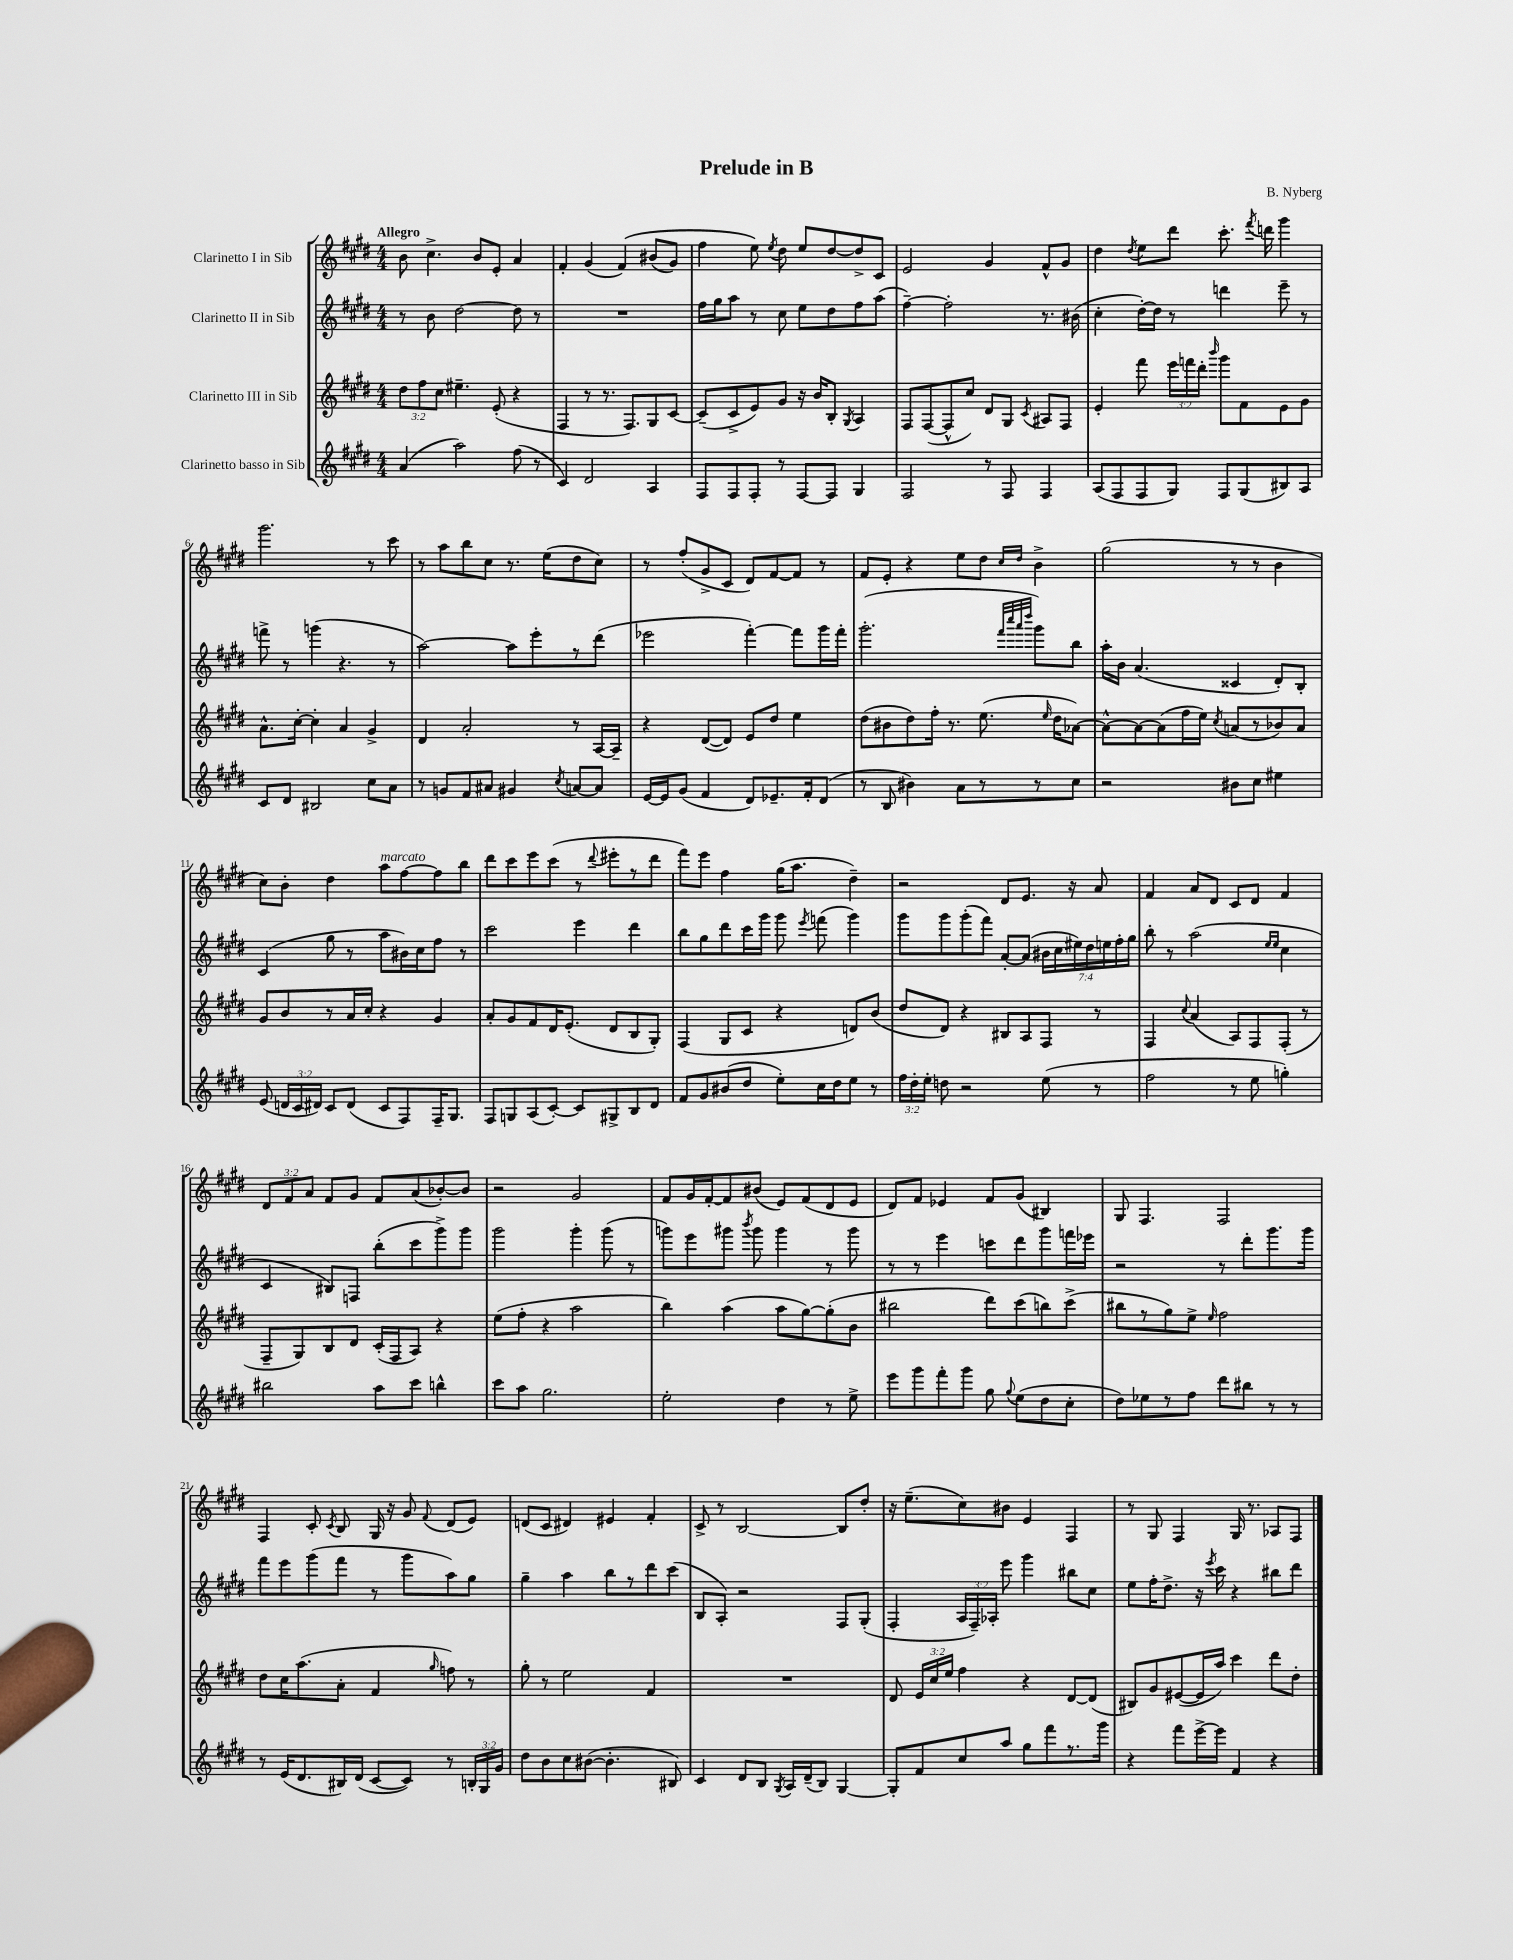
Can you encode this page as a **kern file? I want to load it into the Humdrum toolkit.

**kern	**kern	**kern	**kern
*part4	*part3	*part2	*part1
*staff4	*staff3	*staff2	*staff1
*I"Clarinetto basso in Sib	*I"Clarinetto III in Sib	*I"Clarinetto II in Sib	*I"Clarinetto I in Sib
*clefG2	*clefG2	*clefG2	*clefG2
*k[f#c#g#d#]	*k[f#c#g#d#]	*k[f#c#g#d#]	*k[f#c#g#d#]
*M4/4	*M4/4	*M4/4	*M4/4
=1	=1	=1	=1
!	!	!	!LO:TX:a:B:t=Allegro
(4a/	12dd#\L	8r	8b\
.	12ff#\	.	.
.	.	8b\	4.cc#^\
.	12cc#\J	.	.
2aa\)	4.ee#X~\	[2dd#\	.
.	.	.	8b/L
.	(8e'/	.	8e'/J
(8ff#\	4r	8dd#\]	4a/
8r	.	8r	.
=2	=2	=2	=2
4c#/)	4F#/	1r	4f#'/
2d#/	8r	.	(4g#/
.	8.r	.	.
.	.	.	(4f#/)
.	8.F#/L)	.	.
4A/	8G#/	.	(8b#X/L
.	[8c#/J	.	8g#/J)
=3	=3	=3	=3
8F#/L	(8c#~/L]	16ff#\LL	4ff#\
.	.	16gg#\J	.
8F#/	8c#^/	8aa\J	.
8F#'/J	8e/)	8r	8ee\)
.	.	.	8qee/
8r	8g#/J	8cc#\	8dd#\
[8F#/L	16r	8ee\L	8ee/L
.	16b/KL	.	.
8F#/J]	8B'/J	8dd#\	[8dd#/
.	8qG#/	.	.
4G#/	4A/	8ff#\	8dd#^/]
.	.	(8aa\J	8c#/J
=4	=4	=4	=4
2F#/	8F#/L	[4ff#~\)	2e/
.	([8F#/	.	.
.	8F#^^/]	2ff#'\]	.
.	8cc#/J)	.	.
8r	8d#/L	.	4g#/
8F#/	8G#/J	.	.
.	8qc#/	.	.
4F#/	8A#X/L	8.r	8f#^^/L
.	8F#/J	.	8g#/J
.	.	(16b#X\	.
=5	=5	=5	=5
(8A/L	4e'/	4cc#'\	4dd#\
8F#/	.	.	.
.	.	.	8qdd#/
8F#/	8fff#\	[16dd#'\LL)	8ee\L
.	.	16dd#\JJ]	.
8G#/J)	24eee\LL	8r	8ddd#\J
.	24fffn\	.	.
.	24ddd#'\JJ	.	.
.	16qqbbb/	.	.
8F#/L	8ggg#\L	4dddn\	8.ccc#'\
(8G#/	8f#\	.	.
.	.	.	8qfff#/
.	.	.	16dddn\
8B#X/)	8e\	8eee~\	4ggg#\
8A/J	8g#\J	8r	.
!!LO:LB:g=z
=6	=6	=6	=6
8c#/L	8.a^^\L	8fffn^\	2.ggg#\
8d#/J	.	8r	.
.	[16cc#'\Jk	.	.
2B#X/	4cc#'\]	(4gggn\	.
.	4a/	4.r	.
8cc#\L	4g#^/	.	8r
8a\J	.	8r	8ccc#\
=7	=7	=7	=7
8r	4d#/	[2aa\)	8r
8gn/L	.	.	8aa\L
8f#/	2a'/	.	8bb\
8a#X/J	.	.	8cc#\J
4g#X/	.	8aa\L]	8.r
.	.	8eee'\	.
.	.	.	(16ee\KL
8qcc#/	.	.	.
[8an/L	8r	8r	8dd#\
8a/J]	[16A/LL	(8ddd#\J	8cc#\J)
.	16A~/JJ]	.	.
=8	=8	=8	=8
[16e/LL	4r	2eee-X\	8r
16e/J]	.	.	.
(8g#/J	.	.	(8ff#'/L
4f#/	([8d#/L	.	8g#^/
.	8d#/J])	.	8c#/J
8d#/L)	8e/L	[4fff#'\)	8d#/L)
8.e-X~/	8dd#/J	.	[8f#/
.	4ee\	8fff#\L]	8f#/J]
16f#'/k	.	.	.
(8d#/J	.	16ggg#\L	8r
.	.	16fff#'\JJ	.
=9	=9	=9	=9
8r	(8dd#\L	(2.ggg#'\	8f#/L
8B/	8b#X\	.	8e'/J
4b#X\)	8dd#\)	.	4r
.	16ff#'\Jk	.	.
.	8.r	.	.
8a\L	.	.	8ee\L
8r	(8.ee\	.	8dd#\J
.	.	32qqfff#/LLL	.
.	.	32qqcccc#/	.
.	.	32qqaaa/	16qqcc#/LL
.	.	32qqdddd#/JJJ	16qqdd#/JJ
8r	.	8ggg#\L)	4b^\
.	16qqee/	.	.
.	16dd#\KL	.	.
8cc#\J	[8a-X\J)	8bb\J	.
=10	=10	=10	=10
2r	8a-^^\L_	16aa'\LL	(2gg#\
.	.	16b\JJ	.
.	8a-\_	(4.a/	.
.	(8a-\]	.	.
.	16ff#\L	.	.
.	16ee\JJ)	.	.
.	8qcc#/	.	.
8b#X\L	(8an/L	4c##X/	8r
8cc#\J	8r	.	8r
4ee#X\	8b-X/)	8d#'/L)	4b\
.	8a/J	8B'/J	.
!!LO:LB:g=z
=11	=11	=11	=11
(8e/	8g#/L	(4c#/	8cc#\L)
24dn/LL	8b/	.	8b'\J
24c#/	.	.	.
24d#X/JJ)	.	.	.
8c#/L	8r	8gg#\	4dd#\
(8d#/J	16a/L	8r	.
.	16cc#'/JJ	.	.
!	!	!	!LO:TX:a:i:t=marcato
8c#/L	4r	8aa\L	8aa\L
8F#/)	.	16b#X\L)	[8ff#\
.	.	16cc#\J	.
16F#~/K	4g#/	8ff#\J	8ff#\]
8.G#/J	.	.	.
.	.	8r	8bb\J
=12	=12	=12	=12
8F#/L	8a'/L	2ccc#\	8ddd#\L
8Gn/	8g#/	.	8ccc#\
(8A/	8f#/	.	8eee\
[8c#'/J)	16d#/K	.	(8ccc#\J
.	(8.e'/J	.	.
8c#/L]	.	4eee\	8r
.	.	.	8qqddd#/
8G#X^/	8d#/L	.	8eee#X'\L
8B/	8B/	4ddd#\	8r
8d#/J	8G#'/J)	.	8ddd#\J
=13	=13	=13	=13
8f#/L	(4F#/	8bb\L	8fff#\L)
8g#/	.	8gg#\	8eee\J
(8b#X/	8G#/L	8ddd#\	4ff#\
8dd#/J	8c#/J	16ccc#\L	.
.	.	16ggg#\JJ	.
8ee'\L)	4r	8ggg#\	(16gg#\KL
.	.	.	8.aa\J
.	.	8qeee/	.
16cc#\L	.	(8fffn\	.
16dd#\J	.	.	.
8ee\J	8dn/L)	4ggg#\)	4dd#~\)
8r	(8b/J	.	.
=14	=14	=14	=14
24ff#\LL	8dd#/L	8ggg#\L	2r
24dd#'\	.	.	.
24ee'\JJ	.	.	.
8ddn\	8d#/J)	8ggg#\	.
2r	4r	(8ggg#'\	.
.	.	8fff#\J)	.
.	8B#X/L	[8a'/L	8d#/L
.	8A/	(8a/J]	8.e/J
(8ee\	8F#/J	28b#X\LL	.
.	.	28cc#\	.
.	.	.	16r
.	.	28ee#X\)	.
.	.	28dd#\	.
8r	8r	.	8a/
.	.	28een\	.
.	.	28ff#'\	.
.	.	28gg#\JJ	.
=15	=15	=15	=15
2ff#\	4F#/	8bb'\	4f#/
.	.	8r	.
.	8qqcc#/	.	.
.	(4a/	(2aa\	8a/L
.	.	.	8d#/J
8r	8A/L)	.	8c#/L
8ee\	8F#/	.	8d#/J
.	.	16qqee/LL	.
.	.	16qqee/JJ	.
4ggn'\)	(8F#'/J	4cc#\	4f#/
.	8r	.	.
!!LO:LB:g=z
=16	=16	=16	=16
2bb#X\	8F#~/L	4c#/	12d#/L
.	.	.	12f#/
.	8G#/)	.	.
.	.	.	12a/J
.	8B/	8B#X/L)	8f#/L
.	8d#/J	8Fn/J	8g#/J
8aa\L	(16c#'/LL	(8bb'\L	8f#/L
.	16F#/J	.	.
8ccc#\J	8A/J)	8ccc#\	(8a/
4bbn^^\	4r	8ggg#^\)	[8b-X'/)
.	.	8ggg#\J	8b-/J]
=17	=17	=17	=17
8ccc#\L	(8ee\L	2ggg#\	2r
8aa\J	8ff#'\J	.	.
2.gg#\	4r	.	.
.	2aa\	4ggg#'\	2g#/
.	.	(8ggg#\	.
.	.	8r	.
=18	=18	=18	=18
2ee'\	4bb\)	8gggn\L)	8f#/L
.	.	8eee\	16g#/L
.	.	.	[16f#'/J
.	(4aa\	8ggg#X\J	8f#/]
.	.	8qbbb/	.
.	.	8ggg#\	(8b#X/J
4dd#\	8aa\L	4ggg#\	8e/L)
.	[8gg#\)	.	(8f#/
8r	(8gg#'\]	8r	8d#/
8ee^\	8b\J	8ggg#\	8e/J
=19	=19	=19	=19
8eee\L	2bb#X\	8r	8d#/L)
8ggg#\	.	8r	8f#/J
8fff#'\	.	4eee\	4e-X/
8ggg#\J	.	.	.
8gg#\	8ddd#\L)	8cccn\L	8f#/L
8qqgg#/	.	.	.
(8ee\L	(8ccc#\	8ddd#\	(8g#/J
8dd#\	8bbn\)	8ggg#\	4B#X/)
8cc#'\J	(8ccc#^\J	16fffn\L	.
.	.	16eee-X\JJ	.
=20	=20	=20	=20
8dd#\L)	8bb#X\L	2r	8G#/
8ee-X\	8r	.	4.F#/
8r	8gg#\)	.	.
8ff#\J	8ee^\J	.	.
.	16qqee/	.	.
8ddd#\L	2ff#\	8r	2F#/
8bb#X\J	.	8ddd#'\L	.
8r	.	8.ggg#\	.
8r	.	.	.
.	.	16ggg#\Jk	.
!!LO:LB:g=z
=21	=21	=21	=21
8r	8dd#\L	8fff#\L	4F#/
(16e/KL	16cc#\K	8eee\	.
8.d#/	(8.aa\	.	.
.	.	(8ggg#\	8c#'/
.	.	.	8qc#/
16B#X/L)	8a'\J	8fff#\J	8B/
(16d#/JJ	.	.	.
[8c#/L	4f#/	8r	16G#/
.	.	.	16r
8c#/J])	.	8ggg#\L	8g#/
.	16qqgg#/	.	8qqf#/
8r	8ffn\)	8aa\)	(8d#/L
24Bn'/LL	8r	8gg#\J	8e/J)
24G#/	.	.	.
24g#/JJ	.	.	.
=22	=22	=22	=22
8dd#\L	8gg#'\	4gg#~\	(8dn/L
8b\	8r	.	8c#/J
8cc#\	2ee\	4aa\	4d#X/)
([8b#X\J	.	.	.
4.b#'\]	.	8bb\L	4e#X/
.	.	8r	.
.	4f#/	8ddd#\	4f#'/
8B#X/)	.	(8ccc#\J	.
=23	=23	=23	=23
4c#/	1r	8B/L	8c#^/
.	.	8A'/J)	8r
8d#/L	.	2r	[2B/
8B/J	.	.	.
8qG#/	.	.	.
16A/LL	.	.	.
(16d#~/J	.	.	.
8B/J)	.	.	.
[4G#/	.	8F#/L	8B/L]
.	.	(8G#'/J	8dd#'/J
=24	=24	=24	=24
8G#'/L]	8d#/	4F#'/	16r
.	.	.	(8.ee~\L
8f#/	24e/LL	.	.
.	24cc#/	.	.
.	24ee/JJ	.	.
8cc#/	4ff#\	24A/LL	8cc#\)
.	.	24F#~/)	.
.	.	24A-X'/JJ	.
8aa/J	.	8eee\	8b#X\J
8gg#\L	4r	4ggg#\	4e/
8fff#\	.	.	.
8.r	[8d#/L	8bb#X\L	4F#/
.	(8d#/J]	8cc#\J	.
16ggg#\Jk	.	.	.
=25	=25	=25	=25
4r	8B#X/L)	8ee\L	8r
.	8g#/	16ff#'\K	8G#/
.	.	8.dd#^\J	.
8fff#\L	([8e#X/	.	4F#/
[16eee^\L	16e#/L]	16r	.
.	.	8qeee/	.
16eee\JJ]	16aa/JJ)	16ccc#\	.
4f#/	4ccc#\	4r	16G#/
.	.	.	8.r
4r	8ddd#\L	8bb#X\L	8A-X/L
.	8dd#'\J	8ddd#\J	8F#/J
==	==	==	==
*-	*-	*-	*-
